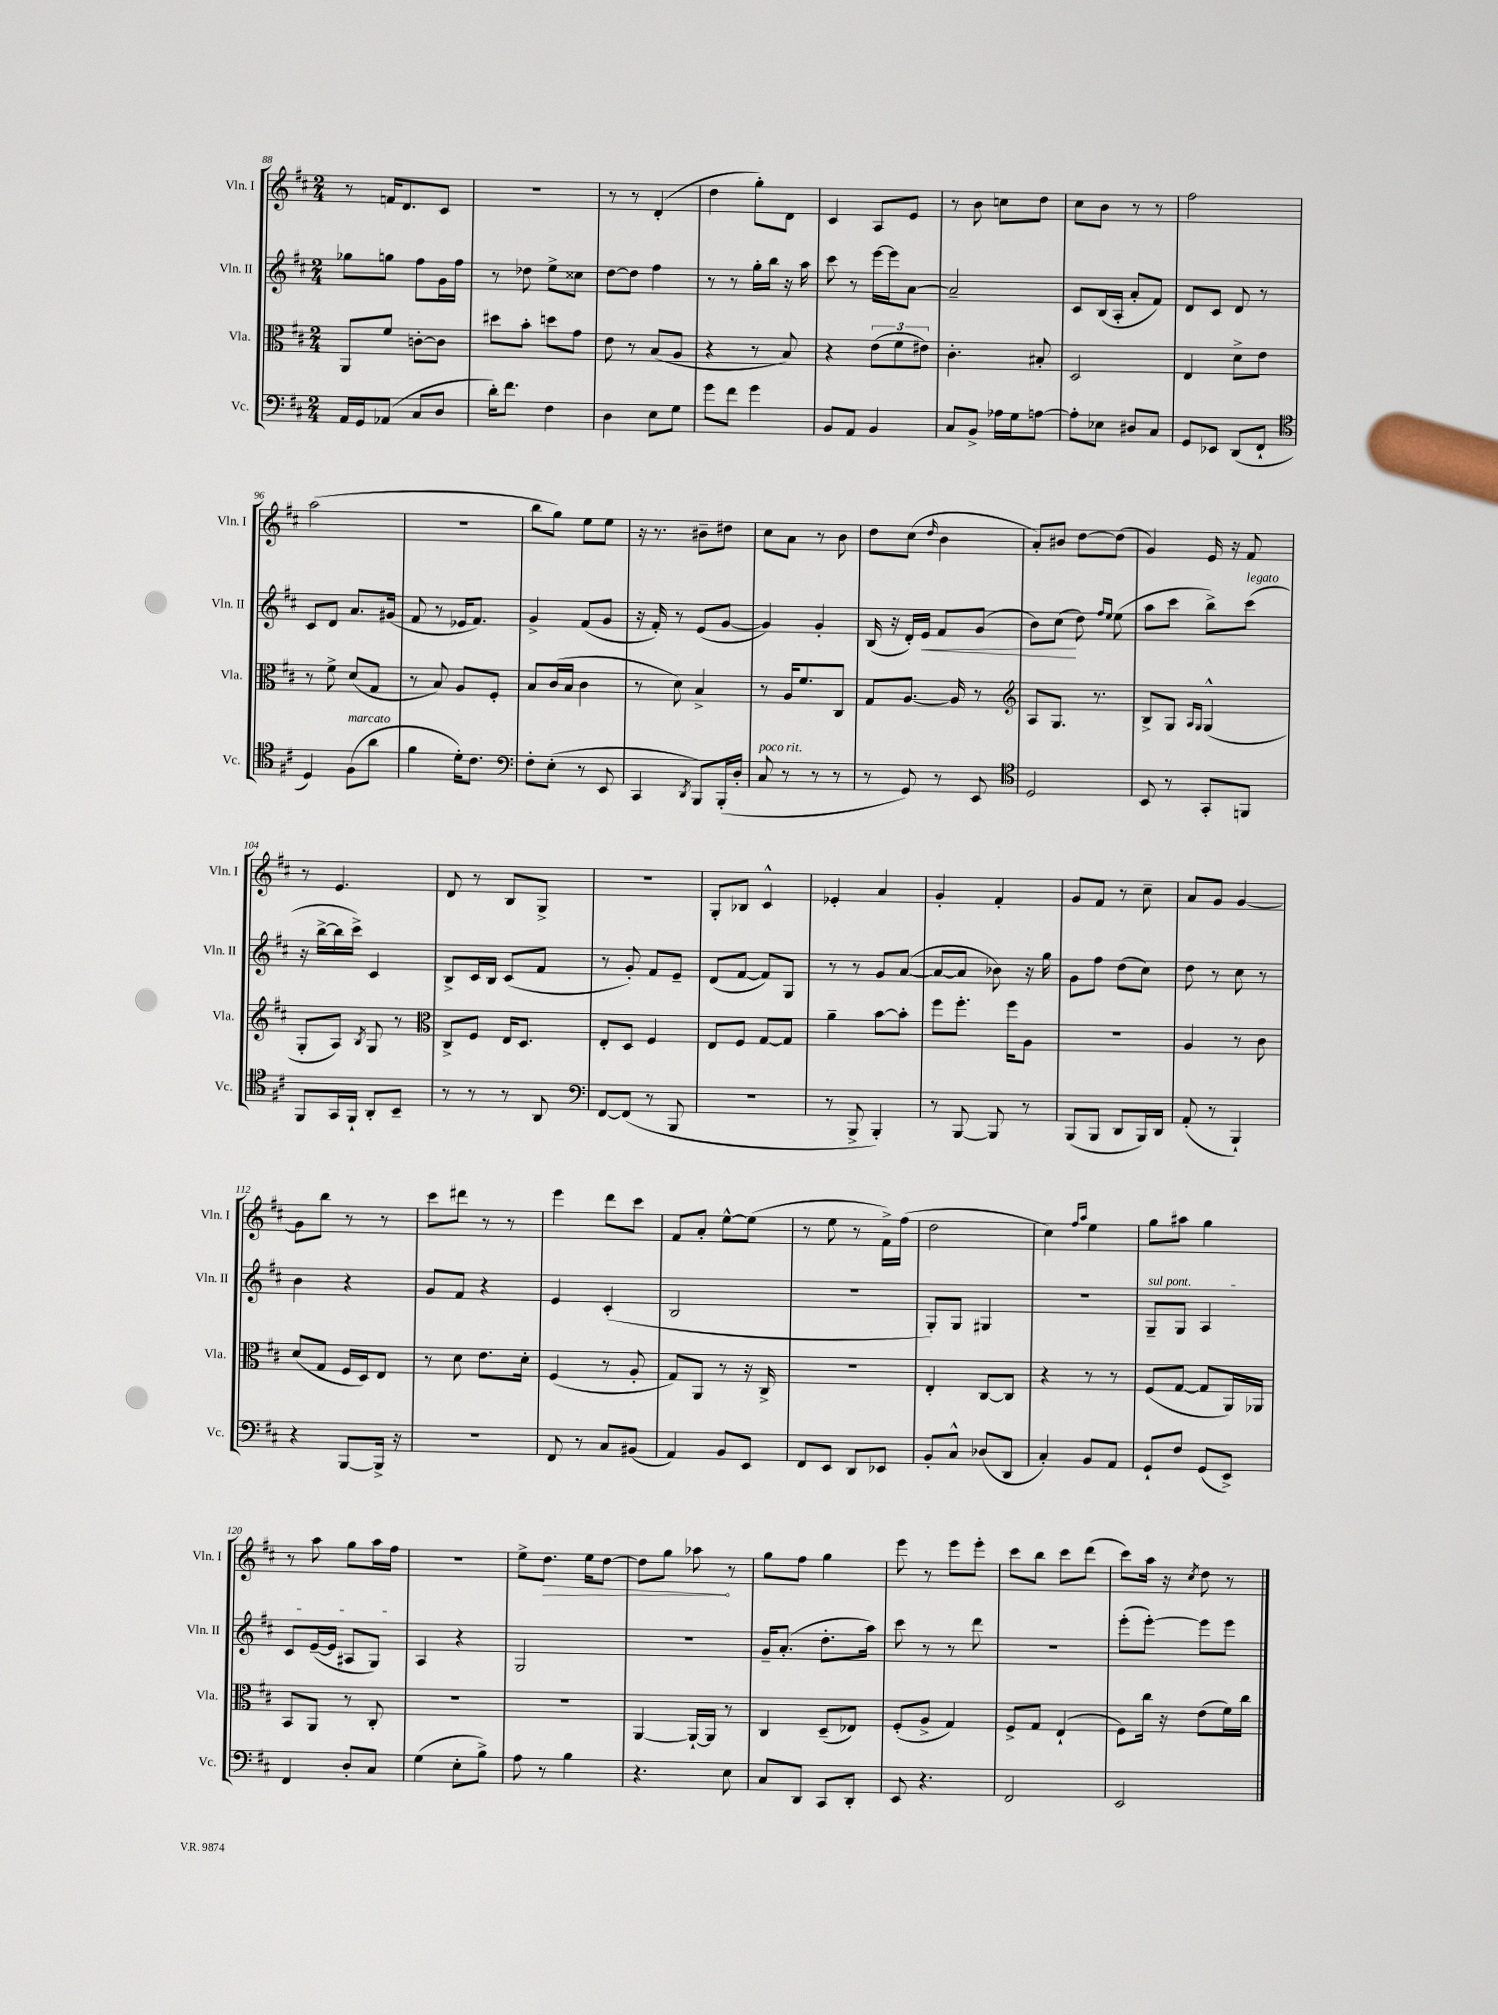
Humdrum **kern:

**kern	**kern	**kern	**kern
*staff4	*staff3	*staff2	*staff1
*clefF4	*clefC3	*clefG2	*clefG2
*k[f#c#]	*k[f#c#]	*k[f#c#]	*k[f#c#]
*M2/4	*M2/4	*M2/4	*M2/4
16AA	8AA	8gg-	8r
16GG	.	.	.
(8AA-	8f#	8gg	16f
.	.	.	8.d
8C#	[8c'	8ff#	.
8D	8c]	16g	8c#
.	.	16ff#	.
=	=	=	=
16d')	8dd#	8r	2r
8.f#	.	.	.
.	8b'	8dd-	.
4F#	8dd	8ee^	.
.	8g	8cc##	.
=	=	=	=
4D	8e	[8dd	8r
.	8r	8dd]	8r
8E	(8B	4ff#	(4d'
8G	8A	.	.
=	=	=	=
8g	4r	8r	4dd
8f#	.	8r	.
4g	8r	16gg'	8gg')
.	.	16bb	.
.	8B)	16r	8d
.	.	16aa	.
=	=	=	=
8BB	4r	8ccc#	4c#
8AA	.	8r	.
4BB	(12e	[16eee	8A
.	.	16eee]	.
.	12f#	.	.
.	.	[8a	8e
.	12e#)	.	.
=	=	=	=
8C#	4.c#'	2a~]	8r
8BB^	.	.	8b
16A-	.	.	8cc
16G	.	.	.
[8A	8B#'	.	8dd
=	=	=	=
8A']	2D	8c#	8cc#
8E-	.	(16B	8b
.	.	16A'	.
8D#	.	8a'	8r
8C#	.	8f#)	8r
=	=	=	=
8GG	4E	8d	2ff#
8EE-	.	8c#	.
(8DD	8d^	8d	.
8FF#`	8e	8r	.
=	=	=	=
*clefC4	*	*	*
4D)	8r	8c#	(2aa
.	8f#^	8d	.
(8F#	(8d	8.a	.
8a	8G	.	.
.	.	(16g#	.
=	=	=	=
4f#	8r	8f#	2r
.	8B)	8r	.
16d')	8A	16e-	.
8.c#	.	8.f#)	.
.	8F#'	.	.
=	=	=	=
*clefF4	*	*	*
8F#'	8B	4g^	8bb
(8E'	(16c#	.	8gg)
.	16B	.	.
8r	4c#	(8f#	8ee
8EE	.	8g	8ee
=	=	=	=
4CC#	8r	16r	16r
.	.	16f#')	8.r
.	8d)	8r	.
8qDD	.	.	.
8BBB)	4B^	(8e	8b#~
(16BBB'	.	[8g	8dd#
16D'	.	.	.
=	=	=	=
8C#	8r	4g])	8cc#
8r	16A	.	8a
.	8.f#	.	.
8r	.	4g'	8r
8r	8C#	.	8b
=	=	=	=
8r	8G	(16B	8dd
.	.	16r	.
8GG)	[8.A	16d')	(8cc#
.	.	16e	.
.	.	.	16qqdd
8r	.	8f#	4b
.	16A]	.	.
8EE	8r	(8g	.
=	=	=	=
*clefC4	*clefG2	*	*
2D	8A	8b)	8a')
.	8.G	(8cc#	8b#
.	.	8dd)	[8dd
.	8.r	.	.
.	.	16qqff#	.
.	.	16qqee	.
.	.	(8ee	(8dd]
=	=	=	=
8BB	8B^	8aa	4g)
8r	8G	8ccc#	.
.	16qqA	.	.
.	16qqG	.	.
8GG'	(4G^^	8bb^)	16e
.	.	.	16r
8FF	.	(8ccc#	8f#
=	=	=	=
8FF#	8G'	16r	8r
.	.	[16bb^	.
16GG	8A)	16bb]	4.e
16FF#`	.	16ccc#^)	.
.	8qB	.	.
8AA'	8G	4c#	.
8BB~	8r	.	.
=	=	=	=
*	*clefC3	*	*
8r	8C#^	8B^	8d
8r	8F#	16c#	8r
.	.	16B	.
8r	16E	(8c#	8B
.	8.D	.	.
8AA	.	8f#	8G^
=	=	=	=
*clefF4	*	*	*
[8FF#	8E'	8r	2r
(8FF#]	8D	8g')	.
8r	4F#	8f#	.
8BBB	.	8e~	.
=	=	=	=
2r	8E	(8d	8G'
.	8F#	[8f#	8B-
.	[8G	8f#])	4c#^^
.	8G]	8G	.
=	=	=	=
8r	4a~	8r	4e-'
8BBB^	.	8r	.
4BBB')	[8b	8g	4a
.	8b']	([8a	.
=	=	=	=
8r	8ff#	8a_	4g'
[8BBB	8.ff#'	8a]	.
8BBB]	.	8b-)	4f#'
.	16ff#	.	.
8r	8A	16r	.
.	.	16gg	.
=	=	=	=
(8BBB	2r	8g	8g
8BBB	.	8ff#	8f#
8DD	.	(8dd	8r
16BBB)	.	8cc#)	8cc#~
16DD	.	.	.
=	=	=	=
(8AA'	4A	8dd	8a
8r	.	8r	8g
4BBB`)	8r	8cc#	[4g
.	8c#	8r	.
=	=	=	=
4r	(8d	4b	8g]
.	8G	.	8bb
[8BBB	16F#	4r	8r
.	16D)	.	.
16BBB^]	8E	.	8r
16r	.	.	.
=	=	=	=
2r	8r	8g	8ccc#
.	8d	8f#	8ddd#
.	8.e	4r	8r
.	.	.	8r
.	16d'	.	.
=	=	=	=
8FF#	(4F#	4e	4eee
8r	.	.	.
8C#	8r	(4c#'	8ddd
(8BB#	8A'	.	8ccc#
=	=	=	=
4AA)	8G)	2B	8f#
.	8AA	.	8a'
8BB	8r	.	[8ee^^
8EE	16r	.	(8ee]
.	16C#^	.	.
=	=	=	=
8FF#	2r	2r	8r
8EE	.	.	8ee
8DD	.	.	8r
8EE-	.	.	16f#^)
.	.	.	(16ff#
=	=	=	=
8BB'	4E'	8G')	2dd
8C#^^	.	8G	.
(8D-	[8C#	4G#	.
8DD	8C#]	.	.
=	=	=	=
4C#')	4r	2r	4cc#)
.	.	.	16qqff#
.	.	.	16qqaa
8BB	8r	.	4ee
8AA	8r	.	.
=	=	=	=
8GG`	(8F#	8G~	8gg
8F#	[8G	8G	8aa#
(8GG	8G]	4A	4gg
8EE^)	16AA)	.	.
.	16AA-	.	.
=	=	=	=
4FF#	8BB	8c#	8r
.	8AA	([16e~	8aa
.	.	16e]	.
8D'	8r	8A#	8gg
8C#	8C#'	8G)	16aa
.	.	.	16ff#
=	=	=	=
(4G	2r	4A	2r
8E'	.	4r	.
8B^)	.	.	.
=	=	=	=
8A	2r	2G	8ee^
8r	.	.	8.dd
4B	.	.	.
.	.	.	16ee
.	.	.	[8dd
=	=	=	=
4.r	[4AA	2r	8dd]
.	.	.	8gg
.	16AA`_	.	8aa-
.	16AA]	.	.
8E	8r	.	8r
=	=	=	=
8C#	4C#	16g~	8gg
.	.	(8.a'	.
8DD	.	.	8ff#
8CC#	(8D~	8.dd'	4gg
8DD'	8E-)	.	.
.	.	16aa)	.
=	=	=	=
8EE	(8F#'	8ccc#	8eee
4.r	8A^	8r	8r
.	4G)	8r	8eee
.	.	8ddd	8eee'
=	=	=	=
2FF#	8F#^	2r	8ccc#
.	8G	.	8bb
.	(4E`	.	8ccc#
.	.	.	(8ddd
=	=	=	=
2EE	8F#)	(8eee'	8ccc#)
.	16cc#	[8eee')	16aa
.	16r	.	16r
.	.	.	8qcc#
.	(8e	8eee]	8dd
.	16f#)	8eee	8r
.	16cc#	.	.
==	==	==	==
*-	*-	*-	*-
